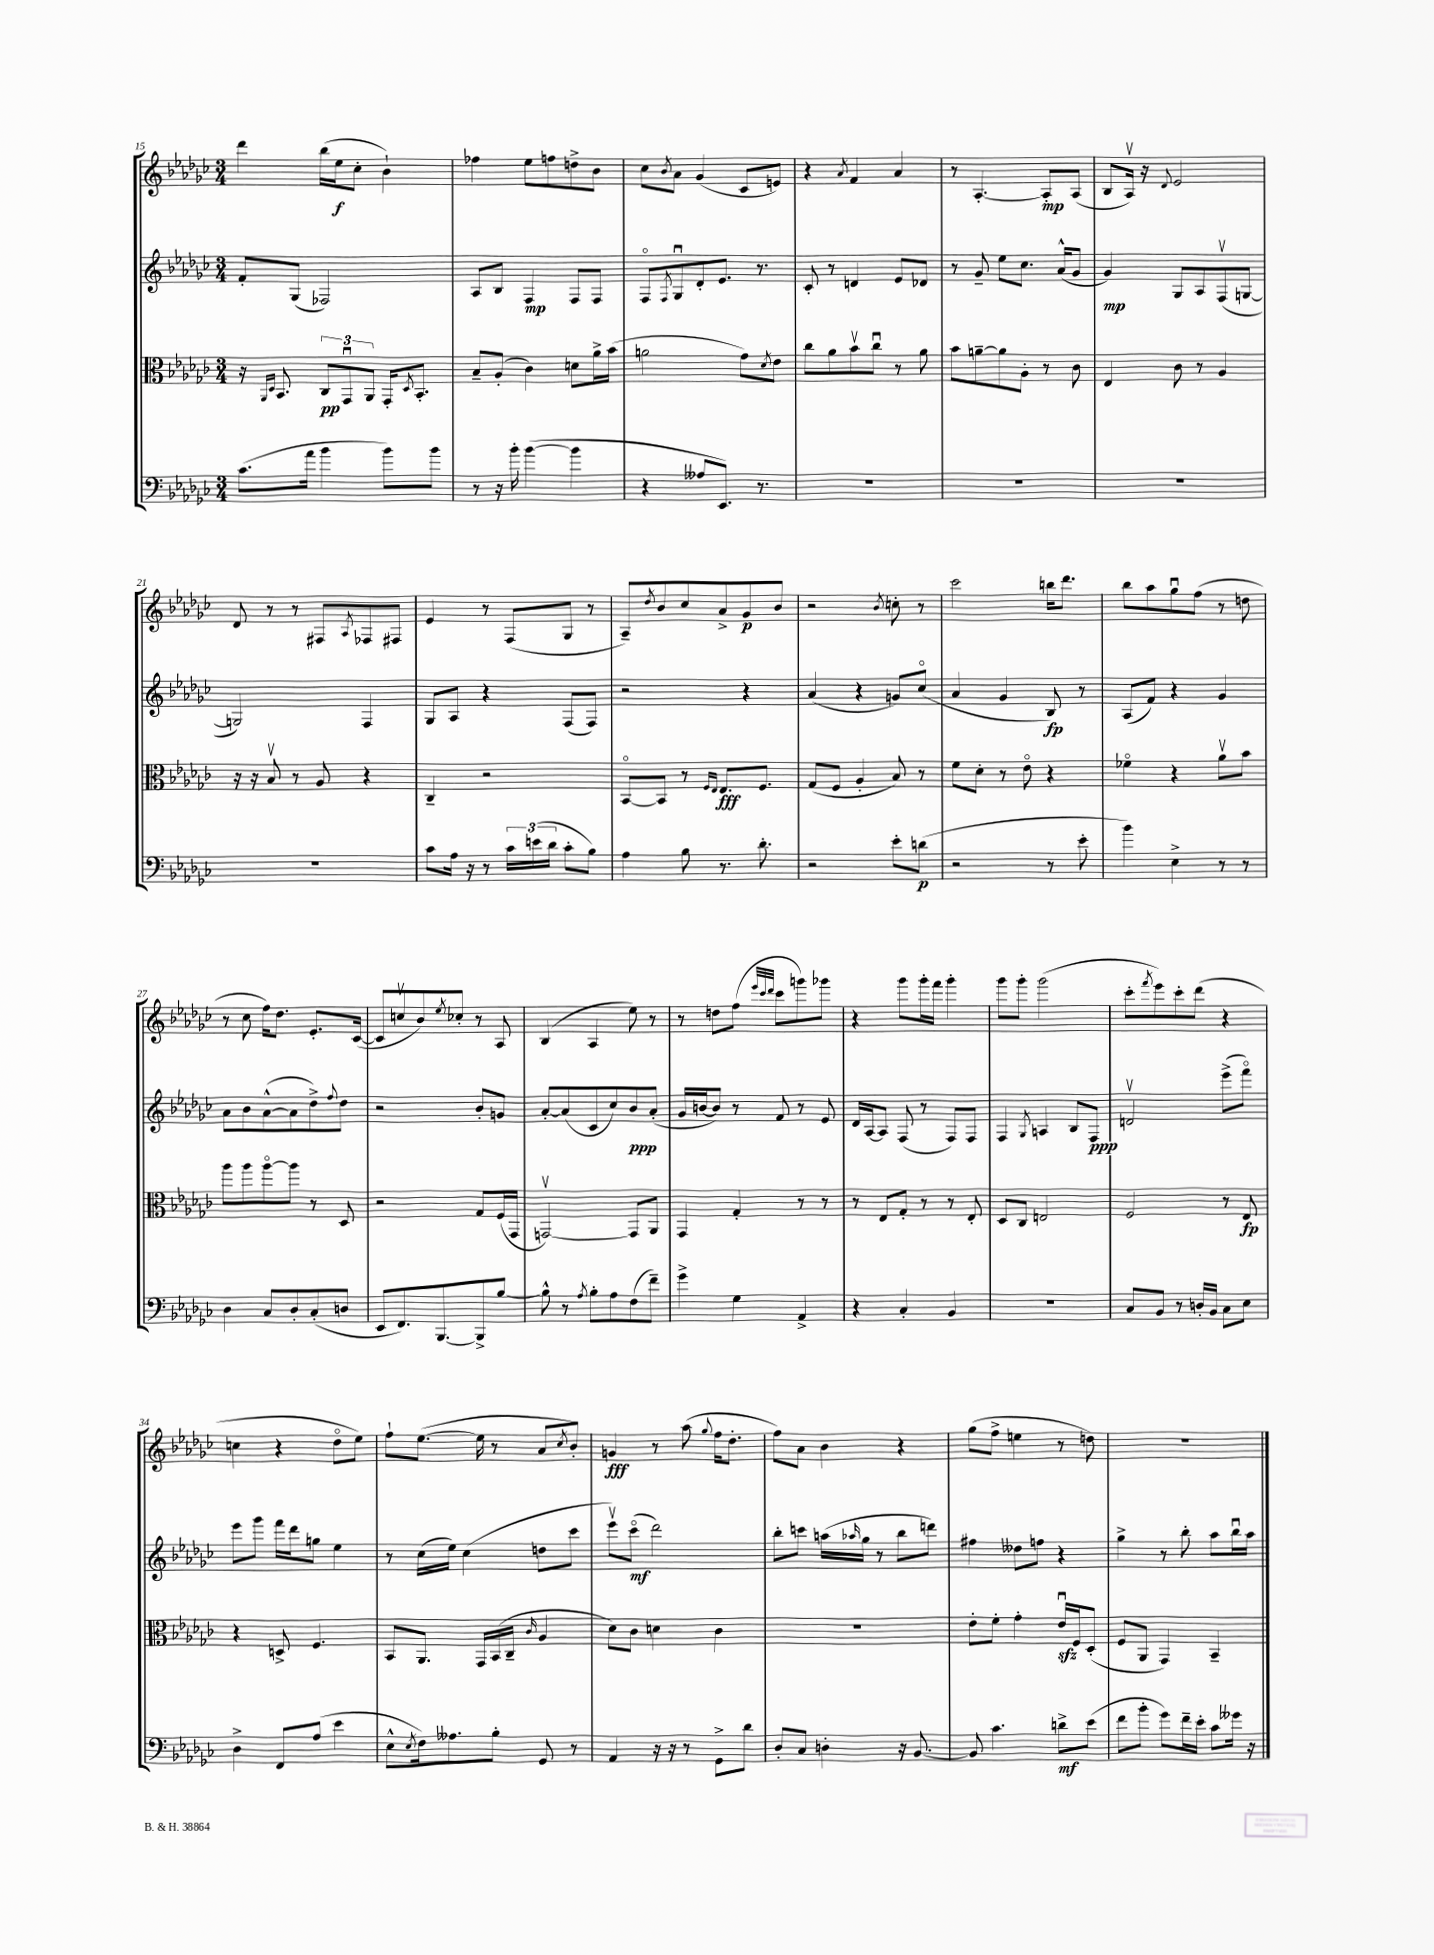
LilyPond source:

<<
\new StaffGroup <<
\new Staff = "s0" {
    \clef treble \key ges \major \numericTimeSignature \time 3/4
    des'''4 bes''16( ees''16\f ces''8-. bes'4-!) |
    fes''4 ees''8 f''8 d''8-> bes'8 |
    ces''8 \acciaccatura { bes'8 } aes'8 ges'4( ces'8 e'8) |
    r4 \acciaccatura { aes'8 } f'4 aes'4 |
    r8 aes4.~-. aes8-.\mp aes8( |
    bes8 aes16\upbow) r16 \appoggiatura { des'8 } ees'2 |
    des'8 r8 r8 fis8 \acciaccatura { aes8 } fes8 fis8 |
    ees'4 r8 f8( ges8 r8 |
    aes8--) \acciaccatura { des''8 } bes'8 ces''8 aes'8-> ges'8\p bes'8 |
    r2 \acciaccatura { bes'8 } c''8-. r8 |
    ces'''2 b''16 des'''8. |
    bes''8 aes''8 ges''8\downbow f''8( r8 d''8 |
    r8 ces''8 f''16) des''8. ees'8.-. ces'16~( |
    ces'8 c''8\upbow bes'8) \acciaccatura { ees''8 } ces''8-. r8 aes8 |
    bes4( aes4 ees''8) r8 |
    r8 d''8 f''8( \grace { ees'''32 ces'''32 des'''32 } ces'''8 g'''8) ges'''8 |
    r4 ges'''8 ges'''16-. f'''16 ges'''4-. |
    ges'''8 ges'''8-. ges'''2( |
    ces'''8-. \acciaccatura { f'''8 } ees'''8) ces'''8-. des'''8( r4 |
    c''4 r4 des''8\flageolet ees''8) |
    f''8-! ees''8.~( ees''16 r8 aes'8 \acciaccatura { ces''8 } bes'8-.) |
    g'4\fff r8 aes''8( \appoggiatura { ges''8 } f''16 des''8.-. |
    f''8) aes'8 bes'4 r4 |
    ges''8( f''8-> e''4 r8 d''8) |
    R2. \bar "|." |
}
\new Staff = "s1" {
    \clef treble \key ges \major \numericTimeSignature \time 3/4
    f'8-. ges8( fes2) |
    aes8 bes8 f4\mp f8 f8 |
    f8\flageolet \acciaccatura { f8 } ges8\downbow des'8-. ees'8. r8. |
    ces'8-. r8 d'4 ees'8 des'8 |
    r8 ges'8-- ees''8 ces''8. aes'16-^( ges'8 |
    ges'4\mp) ges8 aes8 f8\upbow( g8~ |
    g2) f4 |
    ges8 aes8 r4 f8( f8) |
    r2 r4 |
    aes'4( r4 g'8) ces''8\flageolet( |
    aes'4 ges'4 bes8\fp) r8 |
    aes8( f'8) r4 ges'4 |
    aes'8 bes'8 aes'8~-^( aes'8 des''8->) \appoggiatura { f''8 } des''8 |
    r2 bes'8-. g'8 |
    aes'8~-. aes'8( ces'8 ces''8) bes'8\ppp aes'8-.( |
    ges'16 b'16~ b'8) r8 f'8 r8 ees'8 |
    des'16 aes16~ aes8 f8( r8 f8) f8 |
    f4 \acciaccatura { ges8 } a4 bes8 f8\ppp |
    d'2\upbow ees'''8->( f'''8\flageolet) |
    ees'''8 ges'''8 f'''16 des'''16 g''8 ees''4 |
    r8 ces''16( ees''16) ces''4( d''8 ces'''8 |
    ees'''8\upbow) ces'''8\flageolet\mf( des'''2) |
    bes''8-. c'''8 a''16( \grace { aes''16 } ges''16 r8 bes''8 d'''8) |
    fis''4 deses''8 f''8 r4 |
    ges''4-> r8 bes''8-. aes''8 bes''16\downbow aes''16 \bar "|." |
}
\new Staff = "s2" {
    \clef alto \key ges \major \numericTimeSignature \time 3/4
    r16 \grace { aes,16 des16 } bes,8. \tuplet 3/2 { ces8\pp ges,8\downbow aes,8 } ges,16-. \acciaccatura { des8 } bes,8.-. |
    bes8-- aes8-.( ces'4) d'8 aes'16-> bes'16( |
    a'2 ges'8) \acciaccatura { des'8 } ees'8 |
    ces''8 aes'8 bes'8\upbow ces''8\downbow r8 aes'8 |
    bes'8 a'8~-- a'8 aes8-. r8 ces'8 |
    ees4 ces'8 r8 aes4 |
    r16 r16 bes8\upbow r8 aes8 r4 |
    ces4-- r2 |
    bes,8~\flageolet bes,8 r8 \grace { f16 ees16 } ees8.\fff f8. |
    ges8( f8 aes4-. bes8) r8 |
    f'8 des'8-. r8 ees'8\flageolet r4 |
    fes'4\flageolet r4 aes'8\upbow bes'8 |
    aes''8 aes''8 aes''8~\flageolet aes''8 r8 des8 |
    r2 ges8 f16( ges,16 |
    g,2~\upbow) g,8 aes,8 |
    ges,4 ges4-. r8 r8 |
    r8 ees8 ges8-. r8 r8 ees8-. |
    des8 ces8 e2 |
    f2 r8 ees8\fp |
    r4 d8-> f4. |
    bes,8 aes,8. ges,16 bes,16( ces16-- \grace { ces'16 } aes4 |
    des'8) ces'8 d'4 ces'4 |
    R2. |
    ees'8-. f'8-. ges'4-. ees'16\downbow\sfz f16 des8-.( |
    f8 aes,8 ges,4) bes,4-- \bar "|." |
}
\new Staff = "s3" {
    \clef bass \key ges \major \numericTimeSignature \time 3/4
    ces'8.( aes'16 bes'4 bes'8) bes'8 |
    r8 r16 bes'16-. bes'4~( bes'4 |
    r4 aeses8 ees,8.) r8. |
    R2. |
    R2. |
    R2. |
    R2. |
    ces'8 aes16 r16 r8 \tuplet 3/2 { ces'16 e'16( des'16 } ces'8-. bes8) |
    aes4 bes8 r8. des'8.-. |
    r2 ees'8-. d'8\p( |
    r2 r8 ees'8-. |
    bes'4) ees4-> r8 r8 |
    des4 ces8 des8-. ces8-.( d8 |
    ees,8 f,8.) bes,,8.~ bes,,8-> bes8~ |
    bes8-^ r8 \acciaccatura { aes8 } bes8-. aes8 f8( f'8--) |
    ges'4-> ges4 aes,4-> |
    r4 ces4-. bes,4 |
    R2. |
    ces8 bes,8 r8 d16-. bes,16 ces8 ees8 |
    des4-> f,8 aes8( ees'4 |
    ees8-^ \acciaccatura { ees8 } f16) aeses8. bes8-. ges,8 r8 |
    aes,4 r16 r16 r8 ges,8-> des'8 |
    des8-. ces8 d4-. r16 bes,8.~ |
    bes,8 ces'4. d'8->\mf ees'8( |
    f'8 bes'8-. ges'8) f'16-- ees'16-. ces'8 geses'16 r16 \bar "|." |
}
>>
>>
\layout { \context { \Score currentBarNumber = #15 } }
